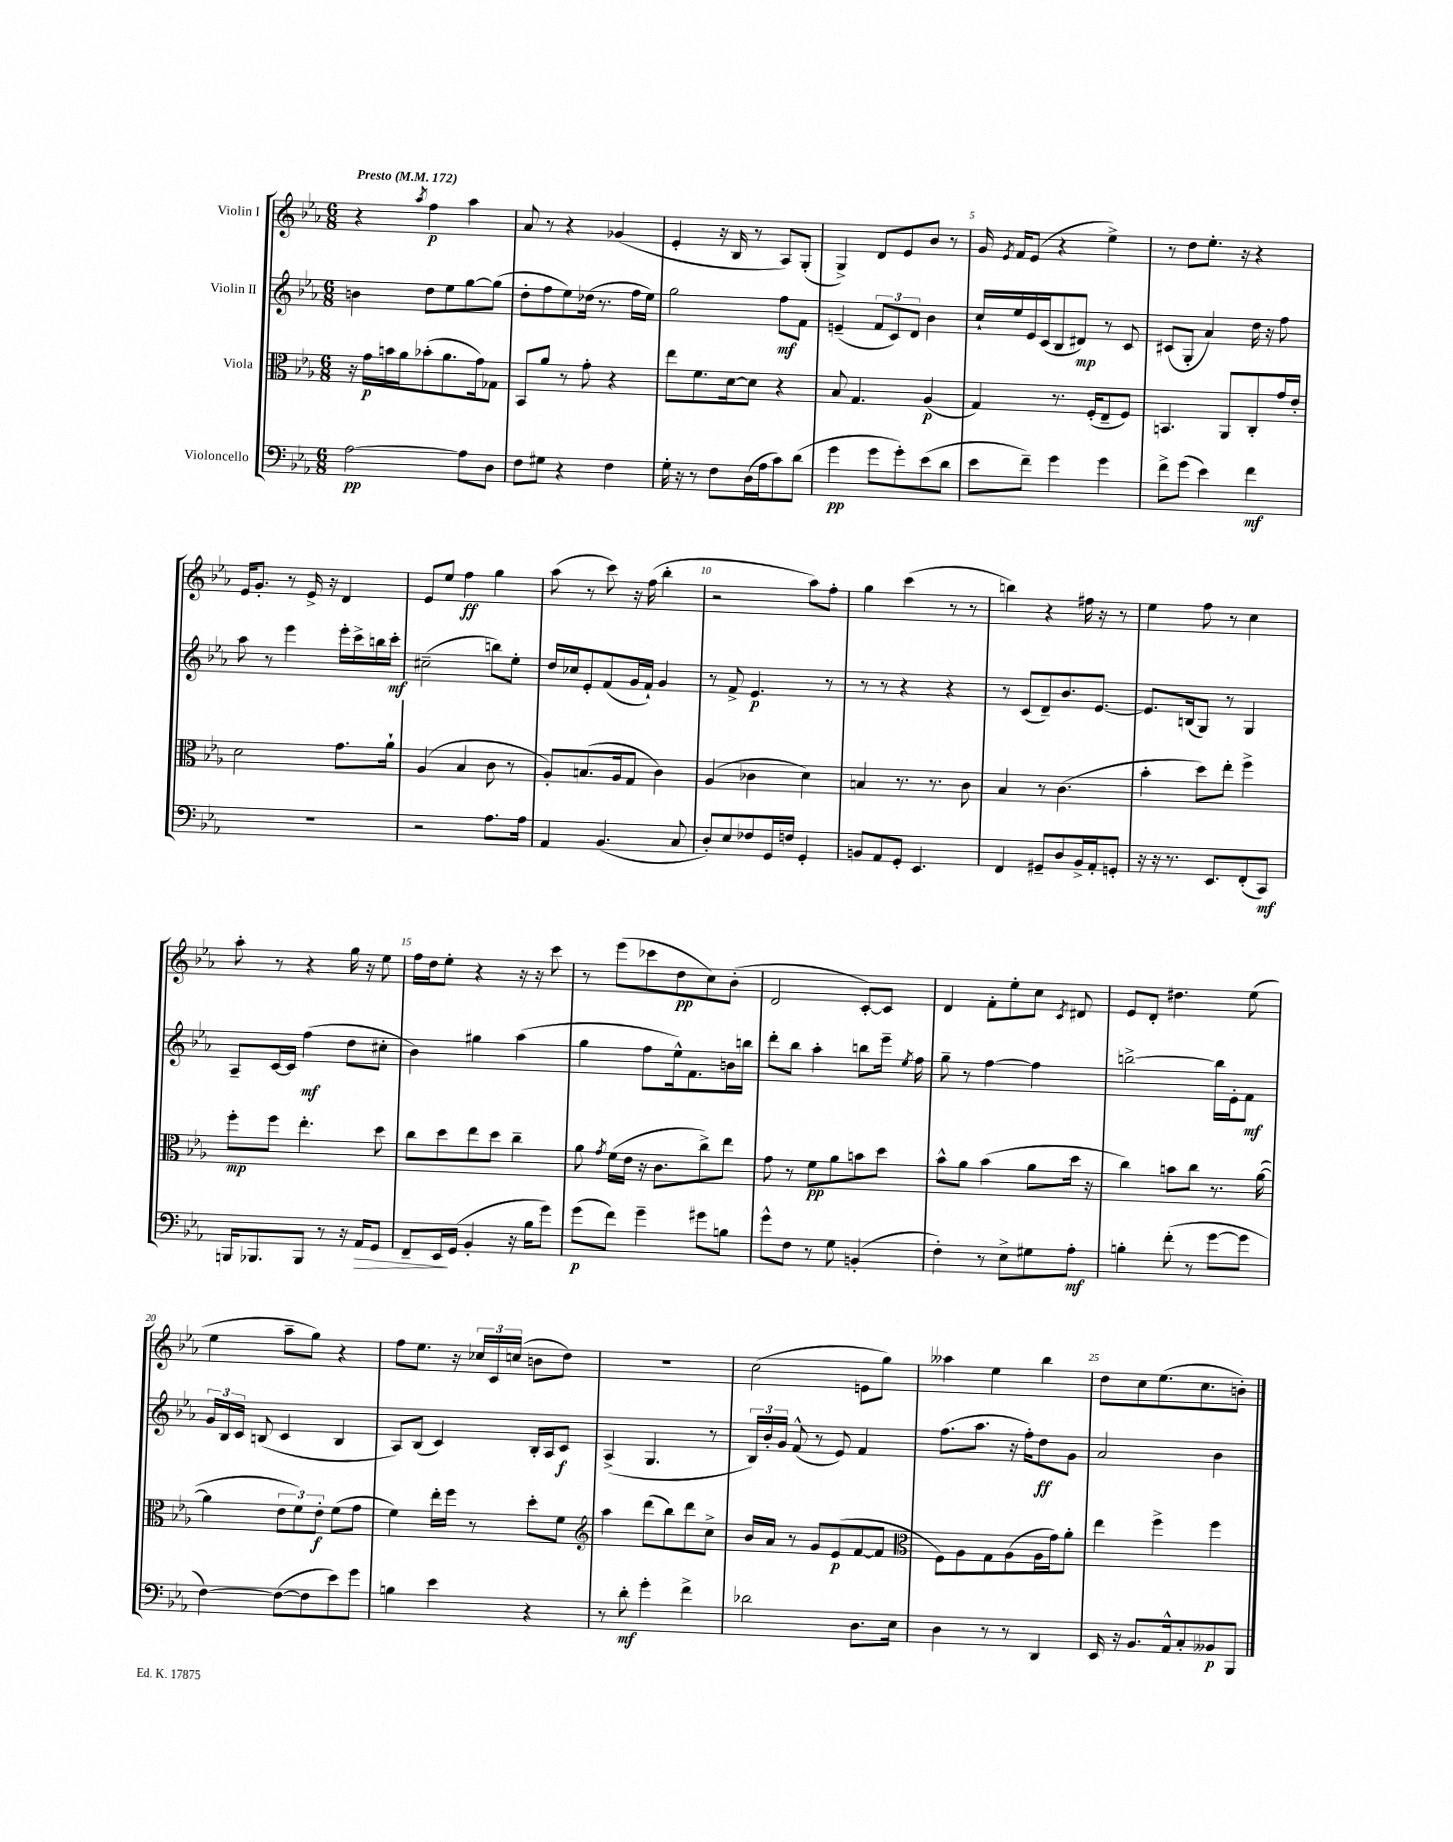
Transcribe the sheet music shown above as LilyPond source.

<<
\new StaffGroup <<
\new Staff = "s0" \with { instrumentName = "Violin I" } {
    \clef treble \key ees \major \numericTimeSignature \time 6/8 \tempo "Presto" 4 = 172
    \autoBeamOff r4 \acciaccatura { aes''8 } f''4\p aes''4 |
    aes'8 r8 r4 ges'4( |
    ees'4-. r16 bes16 r8 aes8[) g8]-.( |
    g4->) d'8[ ees'8 bes'8] r8 |
    g'16 \acciaccatura { ees'8 } f'16[ ees'8]( r4 ees''4->) |
    r8 d''8[ ees''8.]-. r16 r4 |
    ees'16[ g'8.]-. r8 ees'16-> r16 d'4 |
    ees'8[ ees''8] f''4\ff g''4 |
    aes''8( r8 c'''8) r16 f''16( bes''4-. |
    r2 aes''8[) f''8]-. |
    g''4 c'''4( r8 r8 |
    b''4) r4 fis''16 r16 r8 |
    ees''4 f''8 r8 c''4 |
    aes''8-. r8 r4 g''16 r16 ees''8 |
    f''16[ d''16 ees''8]-. r4 r16 r16 c'''8 |
    r8 ees'''8[( ces'''8 d''8\pp c''8) bes'8]-.( |
    d'2 c'8[~-.) c'8] |
    d'4 f'8[-. ees''8-. c''8] \acciaccatura { c'8 } dis'8 |
    ees'8[ d'8]-. dis''4. ees''8( |
    ees''4 aes''8[-- g''8]) r4 |
    f''8[ ees''8.] r16 \tuplet 3/2 { ces''16[ c'16 c''16]( } b'8[ d''8]) |
    R2. |
    c''2( e'8[ g''8]) |
    aeses''4 ees''4 bes''4 |
    d''8[ c''8 ees''8.( c''8. b'8]-.) \bar "|." |
}
\new Staff = "s1" \with { instrumentName = "Violin II" } {
    \clef treble \key ees \major \numericTimeSignature \time 6/8
    \autoBeamOff b'4 d''8[ ees''8 g''8~ g''8]( |
    d''8[-. f''8 ees''8) des''16]( r8. f''16[ ees''16]) |
    g''2 f''8[\mf f'8] |
    e'4--( \tuplet 3/2 { f'8[ c'8) d'8] } bes'4 |
    c''16[-! ees''16 ees'16 c'16( bes8 dis'8]\mp) r8 c'8 |
    cis'8[( g8]-. aes'4) d''16 r16 f''8 |
    aes''8 r8 ees'''4 ees'''16[-. c'''16-> b''16 c'''16]-.\mf |
    cis''2--( b''8[) ees''8]-. |
    d''16[ ces''16 ees'8-. f'8( g'16 f'16]-!) g'4 |
    r8 f'8-> ees'4.\p r8 |
    r8 r8 r4 r4 |
    r8 c'8[( d'8--) bes'8. ees'8.]~ |
    ees'8.[ b16( g8]) r8 g4 |
    aes8[-- c'16~ c'16] f''4\mf( d''8[ cis''8]-. |
    bes'4) gis''4 aes''4( |
    g''4 f''8[ ees''16-^) f'8. b'16 b''16] |
    d'''8[-. bes''8] aes''4-. b''8[ ees'''16]-- \acciaccatura { ees''8 } f''16 |
    g''8-- r8 f''4~ f''4 |
    b''2~-> b''16[ ees'16-. f'8]\mf |
    \tuplet 3/2 { g'16[ bes16 c'16] } b8( c'4 b4 |
    aes8[) bes8]( c'4) bes16[-. aes16 c'8]\f |
    aes4->( g4. r8 |
    \tuplet 3/2 { bes16[) bes'16-. g'16] } f'8-^( r8 ees'8) f'4 |
    f''8.[( aes''8.] r16 f''16[-.) d''8\ff g'8] |
    aes'2 bes'4 \bar "|." |
}
\new Staff = "s2" \with { instrumentName = "Viola" } {
    \clef alto \key ees \major \numericTimeSignature \time 6/8
    \autoBeamOff r16 g'16[\p b'16 aes'16 bes'8-.( aes'8. g'16) ges8] |
    bes,8[ aes'8] r8 g'8-. r4 |
    ees''8[ f'8. d'16~ d'8] r4 |
    bes8 g4. aes4\p( |
    g4) r8. f16[-.( ees8-- f8]) |
    b,4. aes,8[ c8-. g'16 ees'16]-. |
    d'2 g'8.[ aes'16]-! |
    aes4( bes4 c'8 r8 |
    aes8[-.) b8.( aes16 g8] c'4) |
    aes4( ces'4 d'4) |
    b4 r8. r8. c'8 |
    bes4 r8 c'4.( |
    bes'4-. d''8[) ees''8]-. f''4-> |
    f''8[-.\mp f''8] ees''4.-. d''8 |
    c''8[ d''8 ees''8 d''8] c''4-- |
    aes'8 \acciaccatura { g'8 } f'16[( ees'16] r16 c'8.[ c''8->) ees''8] |
    g'8 r8 f'8[\pp aes'8 b'8 d''8] |
    bes'8[-^ aes'8] bes'4( aes'8[ d''16] r16 |
    c''4) b'8[ c''8] r8. aes'16~( |
    aes'4 \tuplet 3/2 { ees'8[ f'8) ees'8]-.\f } f'8[( g'8] |
    f'4) ees''16[-. f''16] r8 d''8[-. f'8] |
    \clef treble aes''4 d'''8[( bes''8) d'''8 c''8]-> |
    bes'16[ aes'16] r8 g'8[ ees'8\p( f'8~ f'8] |
    \clef alto f8[) aes8 g8 aes8( aes16 g'16) aes'8]-. |
    ees''4 f''4-> f''4 \bar "|." |
}
\new Staff = "s3" \with { instrumentName = "Violoncello" } {
    \clef bass \key ees \major \numericTimeSignature \time 6/8
    \autoBeamOff aes2~\pp aes8[ d8] |
    f8[ gis8] r4 f4 |
    g16-. r16 r8 f8[ d16( aes16 c'8) d'8]( |
    g'4\pp g'8[ g'8-.) ees'8( d'8] |
    ees'8[ f'8]--) g'4 g'4 |
    f'8[-> g'8]( ees'4) f'4\mf |
    R2. |
    r2 aes8.[ aes16] |
    aes,4 bes,4.( c8 |
    d8[-.) ees8 fes8 g,16 f16] g,4-. |
    b,8[ aes,8 g,8]-. ees,4. |
    f,4 gis,8[-- d8 bes,16-> aes,16-. g,8]-. |
    r16 r16 r8. ees,8.[ f,8-.( c,8]\mf) |
    b,,16[ bes,,8. bes,,8] r8 r16 aes,16[\> g,8] |
    f,8[-- ees,16\! g,16]( bes,4-. r16 bes16[ g'8]) |
    g'8[\p( f'8]) g'4-- gis'8[ b8] |
    g'8[-^ f8] r8 g8 b,4-.( |
    f4-.) r8 ees8[-> gis8 aes8]-.\mf |
    b4-. f'8-.( r8 g'8[~ g'8] |
    f4~) f8[~( f8 ees'8) g'8] |
    b4 ees'4 r4 |
    r8 d'8-.\mf g'4-. f'4-> |
    des'2 d8.[ ees16] |
    d4 r8 r8 d,4 |
    ees,16 r16 bes,8.[ aes,16-^ c8-. beses,8\p bes,,8] \bar "|." |
}
>>
>>
\layout { \context { \Score \override BarNumber.break-visibility = ##(#f #t #t) barNumberVisibility = #(every-nth-bar-number-visible 5) } }
